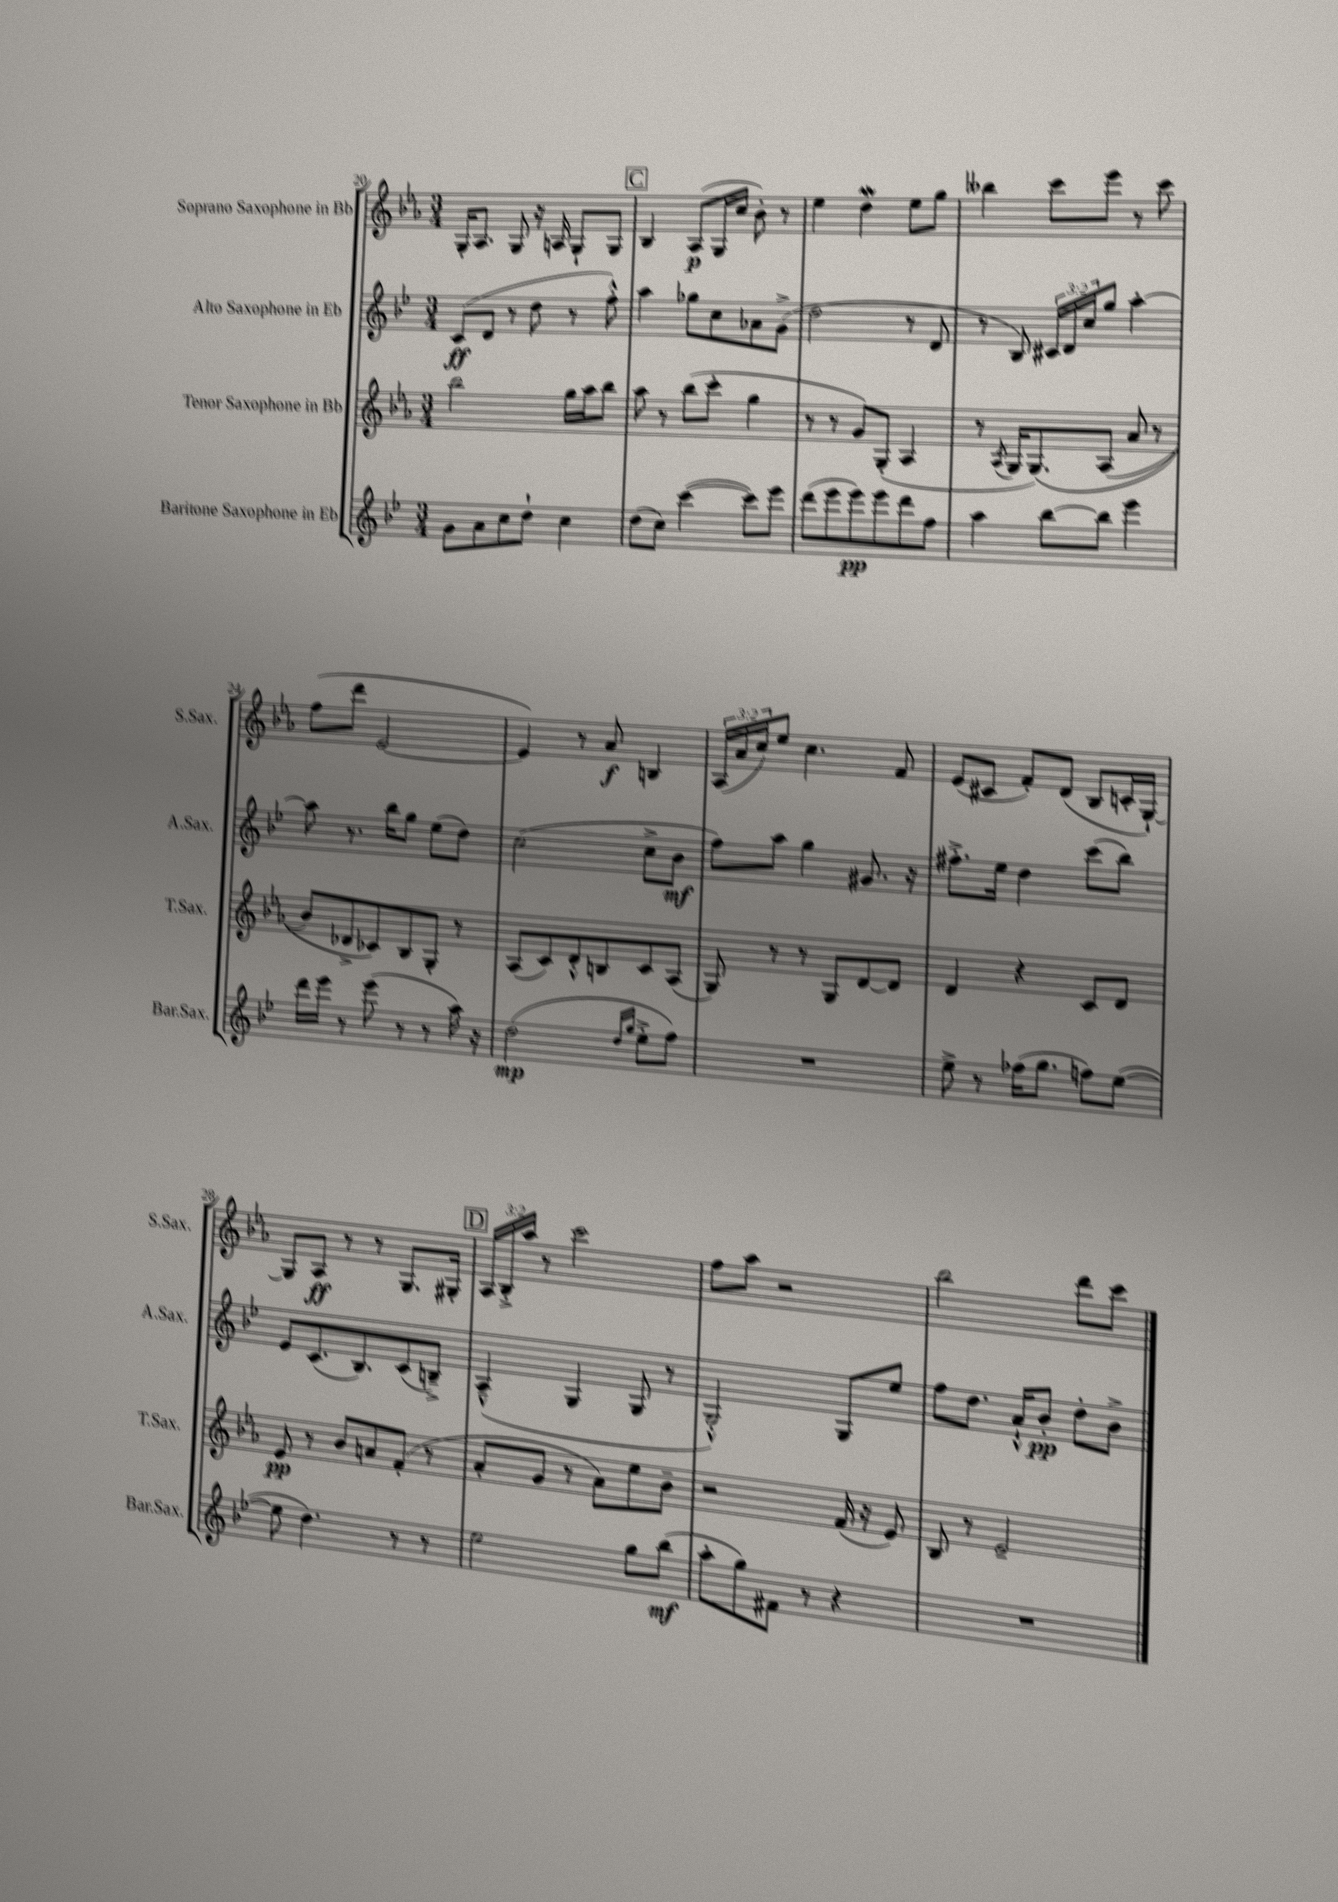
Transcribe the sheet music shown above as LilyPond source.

<<
\new StaffGroup <<
\new Staff = "s0" \with { instrumentName = "Soprano Saxophone in Bb" shortInstrumentName = "S.Sax." } {
    \clef treble \key ees \major \numericTimeSignature \time 3/4 \override Staff.TupletNumber.text = #tuplet-number::calc-fraction-text
    g16-. aes8. g8 r16 a16 g8-! g8 |
    \mark \markup { \box "C" } bes4 aes8\p( g16 c''16 bes'8-.) r8 |
    ees''4 d''4\mordent ees''8 g''8 |
    beses''4 c'''8 ees'''8 r8 c'''8 |
    f''8( d'''8 ees'2~ |
    ees'4) r8 aes'8\f b4 |
    \tuplet 3/2 { aes16( aes'16 c''16) } ees''8 c''4. f'8 |
    ees'8( cis'8 f'8-.) d'8( bes8 c'16-. g16~-!) |
    g8 aes8\ff r8 r8 g8. gis16-. |
    \mark \markup { \box "D" } \tuplet 3/2 { aes16 bes16-.-> aes''16 } r8 c'''2 |
    f''8 aes''8 r2 |
    bes''2 d'''8 c'''8 \bar "|." |
}
\new Staff = "s1" \with { instrumentName = "Alto Saxophone in Eb" shortInstrumentName = "A.Sax." } {
    \clef treble \key bes \major \numericTimeSignature \time 3/4 \override Staff.TupletNumber.text = #tuplet-number::calc-fraction-text
    c'8\ff( d'8 r8 d''8 r8 f''8-.-^) |
    \mark \markup { \box "C" } a''4 ges''8 c''8 aes'8 g'8->( |
    d''2 r8 d'8 |
    r8 bes8) \tuplet 3/2 { cis'16 d'16 c''16 } g''8 a''4~-. |
    a''8 r8. bes''16 g''8 ees''8( d''8) |
    c''2( c''8-> bes'8\mf |
    f''8) a''8 g''4 gis'8. r16 |
    fis''8.-.-> ees''16 d''4 c'''8( bes''8) |
    ees'8 c'8.( bes8.) c'8( b8--->) |
    \mark \markup { \box "D" } a4---^( g4 g8 r8 |
    g2-.-^) g8 ees''8 |
    f''8 d''8. a'16-!-^ bes'8-.\pp d''8-. bes'8-> \bar "|." |
}
\new Staff = "s2" \with { instrumentName = "Tenor Saxophone in Bb" shortInstrumentName = "T.Sax." } {
    \clef treble \key ees \major \numericTimeSignature \time 3/4
    bes''2 g''16 aes''16 bes''8 |
    \mark \markup { \box "C" } aes''8 r8 bes''8( c'''8-. g''4 |
    r8 r8 g'8) g8-.( aes4 |
    r8 \acciaccatura { aes8 } g16 g8.)\( aes8( aes'8 r8 |
    bes'8) des'8-> ces'8\) bes8 g8-. r8 |
    aes8( c'8) d'8-.-^ b8 c'8 aes8( |
    g8) r8 r8 g8 d'8~ d'8 |
    d'4 r4 c'8 d'8 |
    ees'8\pp r8 bes'8 a'8 f'8-.( r8 |
    \mark \markup { \box "D" } aes'8-. g'8 r8 aes'8) ees''8 bes'8-- |
    r2 f'16( r16 ees'8) |
    bes8 r8 ees'2-- \bar "|." |
}
\new Staff = "s3" \with { instrumentName = "Baritone Saxophone in Eb" shortInstrumentName = "Bar.Sax." } {
    \clef treble \key bes \major \numericTimeSignature \time 3/4
    g'8 a'8 c''8 d''8-! c''4 |
    \mark \markup { \box "C" } d''8( c''8) c'''4~( c'''8) ees'''8 |
    d'''8( ees'''8 ees'''8\pp) ees'''8 d'''8 f''8 |
    a''4 bes''8~ bes''8 ees'''4 |
    d'''16 ees'''16 r8 ees'''8( r8 r8 a''16) r16 |
    d''2\mp( \grace { d''16 g''16 } ees''8-.-> f''8) |
    R2. |
    ees''8-> r8 fes''16( g''8. f''8) ees''8~( |
    ees''8 d''4.) r8 r8 |
    \mark \markup { \box "D" } ees''2 g''8 bes''8\mf( |
    a''8-. g''8) fis'8 r8 r4 |
    R2. \bar "|." |
}
>>
>>
\layout { \context { \Score currentBarNumber = #20 } }
